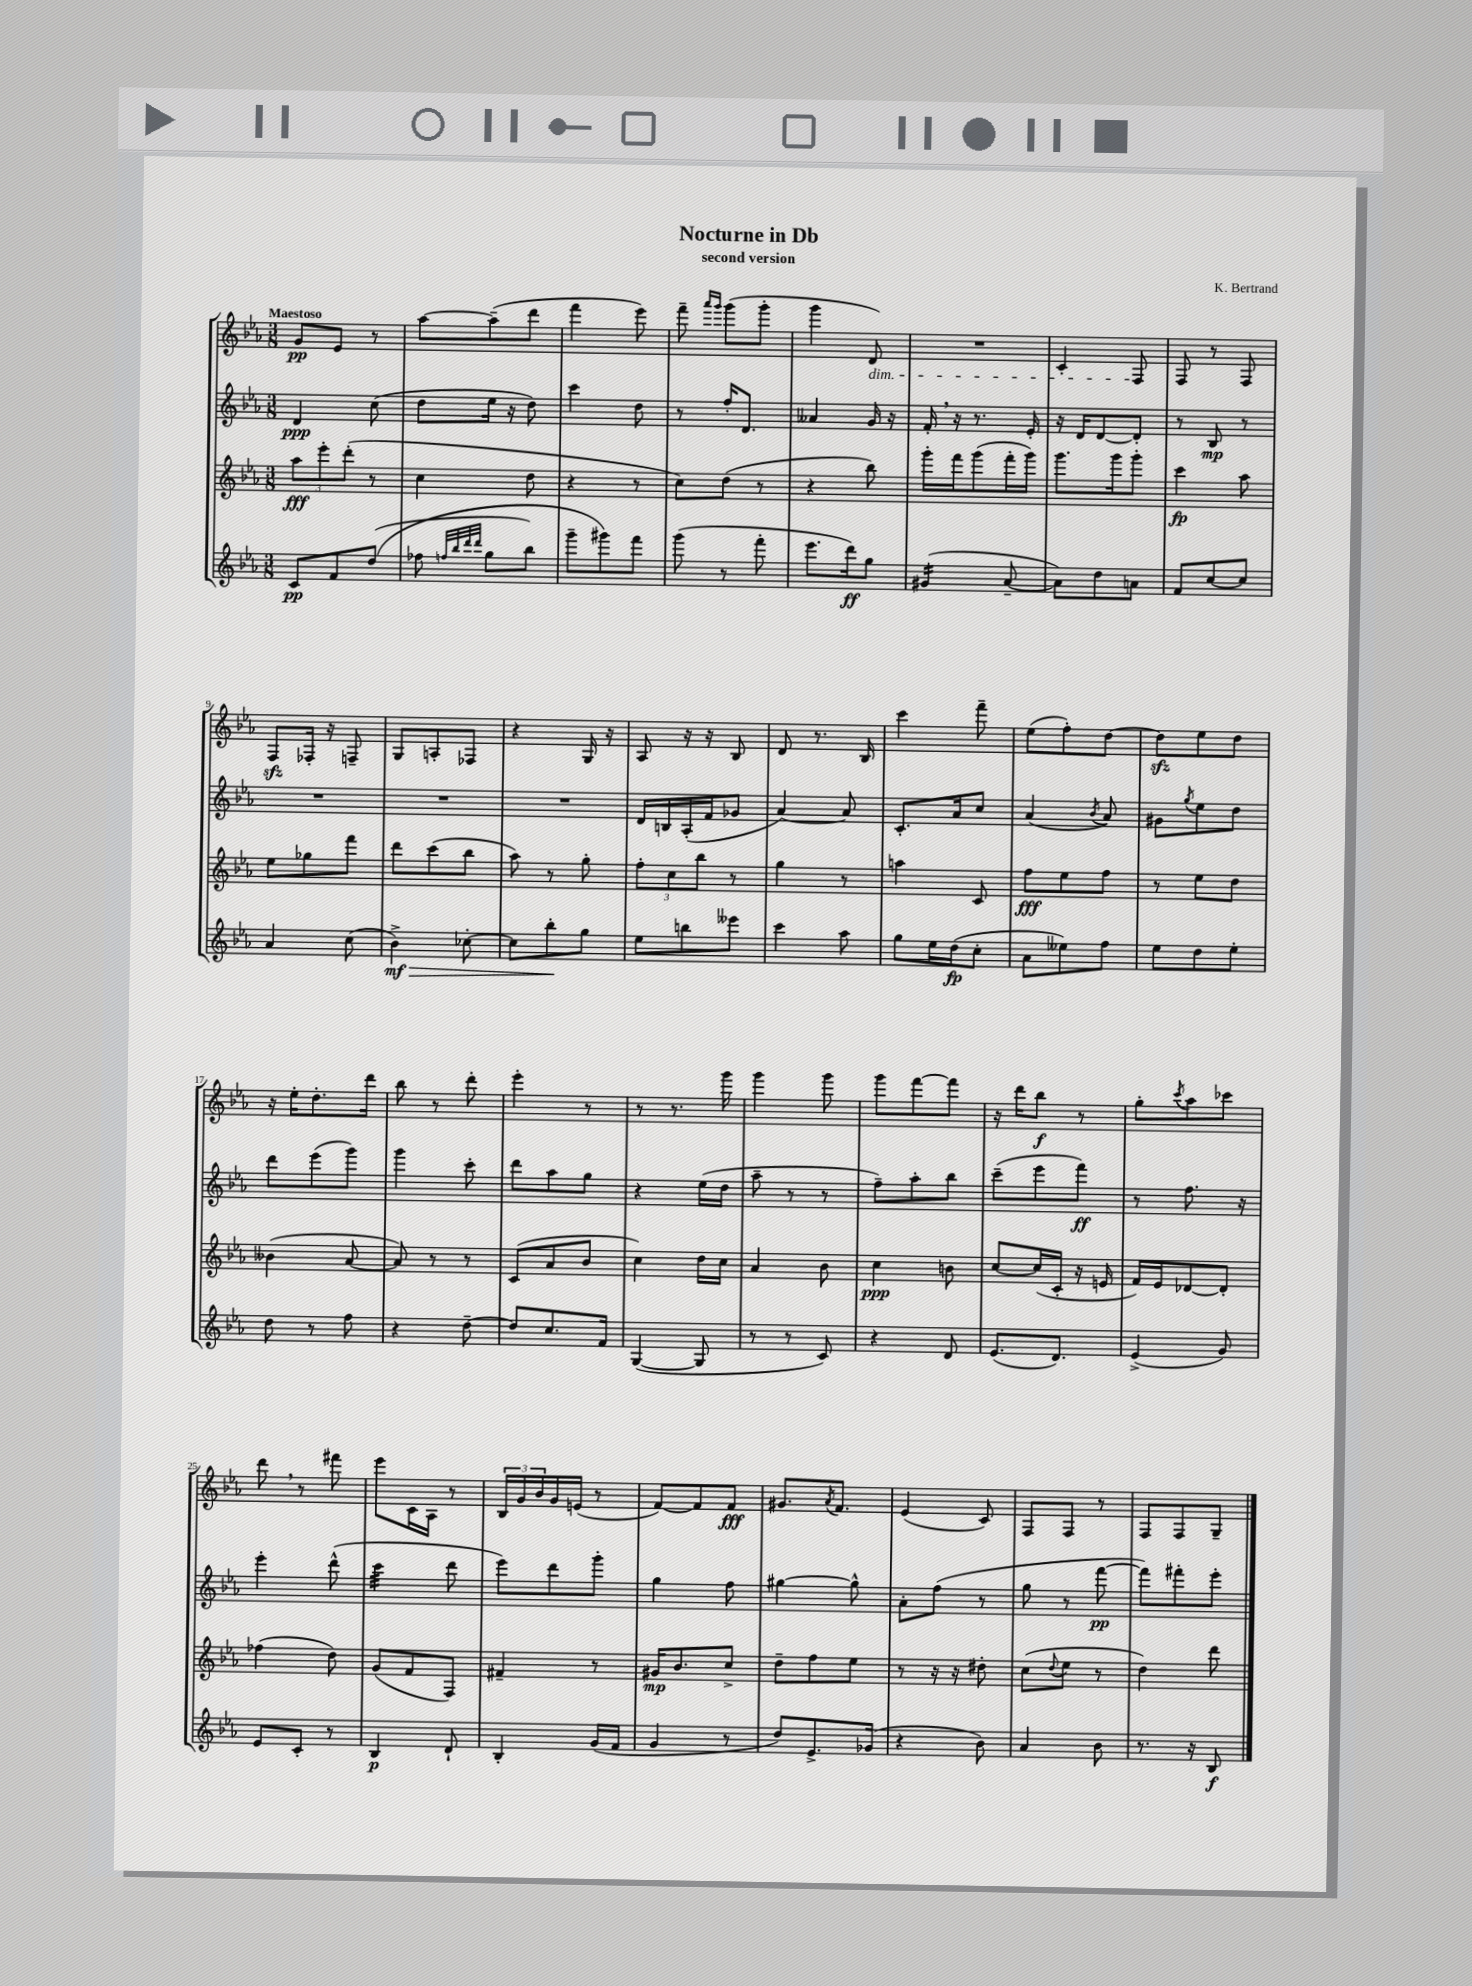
\header { title = "Nocturne in Db" composer = "K. Bertrand" subtitle = "second version" }
<<
\new StaffGroup <<
\new Staff = "s0" {
    \clef treble \key ees \major \numericTimeSignature \time 3/8 \tempo "Maestoso"
    g'8\pp ees'8 r8 |
    aes''8~ aes''8--( d'''8 |
    f'''4 ees'''8) |
    f'''8-- \grace { aes'''16 g'''16 } g'''8( g'''8-. |
    g'''4 d'8\dim) |
    R4. |
    c'4-. f8\! |
    f8 r8 f8 |
    f8\sfz fes16-. r16 f8-- |
    g8 a8-. fes8 |
    r4 g16 r16 |
    aes8 r16 r16 bes8 |
    d'8 r8. bes16 |
    c'''4 f'''8-- |
    ees''8( f''8-.) d''8~ |
    d''8\sfz ees''8 d''8 |
    r16 ees''16-. d''8.-. d'''16 |
    bes''8 r8 d'''8-. |
    ees'''4-. r8 |
    r8 r8. g'''16 |
    g'''4 g'''8 |
    g'''8 f'''8~ f'''8 |
    r16 d'''16 bes''8\f r8 |
    g''8-. \acciaccatura { c'''8 } aes''8 ces'''8 |
    d'''8 \breathe r8 fis'''8 |
    ees'''8 c'16 aes16 r8 |
    \tuplet 3/2 { bes16 g'16 bes'16 } g'16 e'16( r8 |
    f'8~) f'8 f'8\fff |
    gis'8. \acciaccatura { aes'8 } f'8. |
    ees'4( c'8) |
    f8 f8 r8 |
    f8 f8 g8-- \bar "|." |
}
\new Staff = "s1" {
    \clef treble \key ees \major \numericTimeSignature \time 3/8
    d'4\ppp c''8( |
    d''8 ees''16 r16 d''8) |
    c'''4 d''8 |
    r8 f''16-. d'8. |
    aeses'4 g'16 r16 |
    f'16-. \breathe r16 r8. ees'16-. |
    r16 d'16 d'8~ d'8-. |
    r8 bes8\mp r8 |
    R4. |
    R4. |
    R4. |
    d'16 b16 aes16-.( f'16 ges'8 |
    aes'4~) aes'8 |
    c'8.-. aes'16 c''8 |
    aes'4( \acciaccatura { bes'8 } aes'8) |
    gis'8 \acciaccatura { g''8 } ees''8 d''8 |
    d'''8 ees'''8( g'''8) |
    g'''4 c'''8-. |
    d'''8 aes''8 g''8 |
    r4 ees''16( d''16 |
    aes''8-- r8 r8 |
    f''8--) aes''8-. bes''8 |
    c'''8--( ees'''8 f'''8\ff) |
    r8 f''8. r16 |
    ees'''4-. d'''8-^( |
    c'''4:32 d'''8 |
    ees'''8) d'''8 g'''8-. |
    g''4 f''8 |
    gis''4~ gis''8-^ |
    aes'8-. f''8( r8 |
    g''8 r8 f'''8~\pp |
    f'''8) fis'''8-. ees'''8-. \bar "|." |
}
\new Staff = "s2" {
    \clef treble \key ees \major \numericTimeSignature \time 3/8
    \tuplet 3/2 { aes''8\fff ees'''8-. d'''8-.( } r8 |
    c''4 d''8 |
    r4 r8 |
    c''8) d''8( r8 |
    r4 bes''8) |
    g'''16-. f'''16 g'''8( f'''16-. g'''16) |
    g'''8. g'''16 g'''8-. |
    c'''4\fp aes''8 |
    ees''8 ges''8 f'''8 |
    d'''8 c'''8( bes''8 |
    aes''8) r8 g''8-. |
    \tuplet 3/2 { f''8-. c''8 bes''8 } r8 |
    g''4 r8 |
    a''4 c'8 |
    f''8\fff ees''8 f''8 |
    r8 ees''8 d''8 |
    beses'4( aes'8~ |
    aes'8) r8 r8 |
    c'8( aes'8 bes'8 |
    c''4) d''16 c''16 |
    aes'4 bes'8 |
    c''4\ppp b'8 |
    c''8~ c''16( c'16-. r16 e'16 |
    f'16) ees'16 des'8~ des'8-. |
    fes''4( d''8) |
    g'8( f'8 f8) |
    fis'4-- r8 |
    gis'16\mp bes'8. c''8-> |
    d''8-- f''8 ees''8 |
    r8 r16 r16 dis''8-. |
    c''8( \appoggiatura { d''8 } ees''8 r8 |
    d''4) d'''8 \bar "|." |
}
\new Staff = "s3" {
    \clef treble \key ees \major \numericTimeSignature \time 3/8
    c'8\pp f'8 d''8(\( |
    fes''8 \grace { f''32 bes''32 d'''32 d'''32 } g''8 bes''8) |
    g'''8-- gis'''8\) f'''8 |
    g'''8( r8 f'''8-. |
    ees'''8. d'''16\ff) g''8 |
    gis'4:16( aes'8~-- |
    aes'8) d''8 a'8 |
    f'8 c''8~ c''8 |
    aes'4 c''8( |
    bes'4->\mf\>) ces''8~-. |
    ces''8 bes''8-.\! g''8 |
    ees''8 b''8 eeses'''8 |
    c'''4 aes''8 |
    g''8 ees''16 d''16\fp( c''8-. |
    aes'8 eeses''8) f''8 |
    ees''8 d''8 ees''8-. |
    d''8 r8 f''8 |
    r4 d''8~-- |
    d''8 c''8. f'16 |
    g4~( g8 |
    r8 r8 c'8) |
    r4 d'8 |
    ees'8.( d'8.) |
    ees'4->( g'8) |
    ees'8 c'8-. r8 |
    bes4\p d'8-! |
    bes4-. g'16( f'16 |
    g'4 r8 |
    d''8) ees'8.-> ges'16( |
    r4 bes'8) |
    aes'4 bes'8 |
    r8. r16 bes8\f \bar "|." |
}
>>
>>
